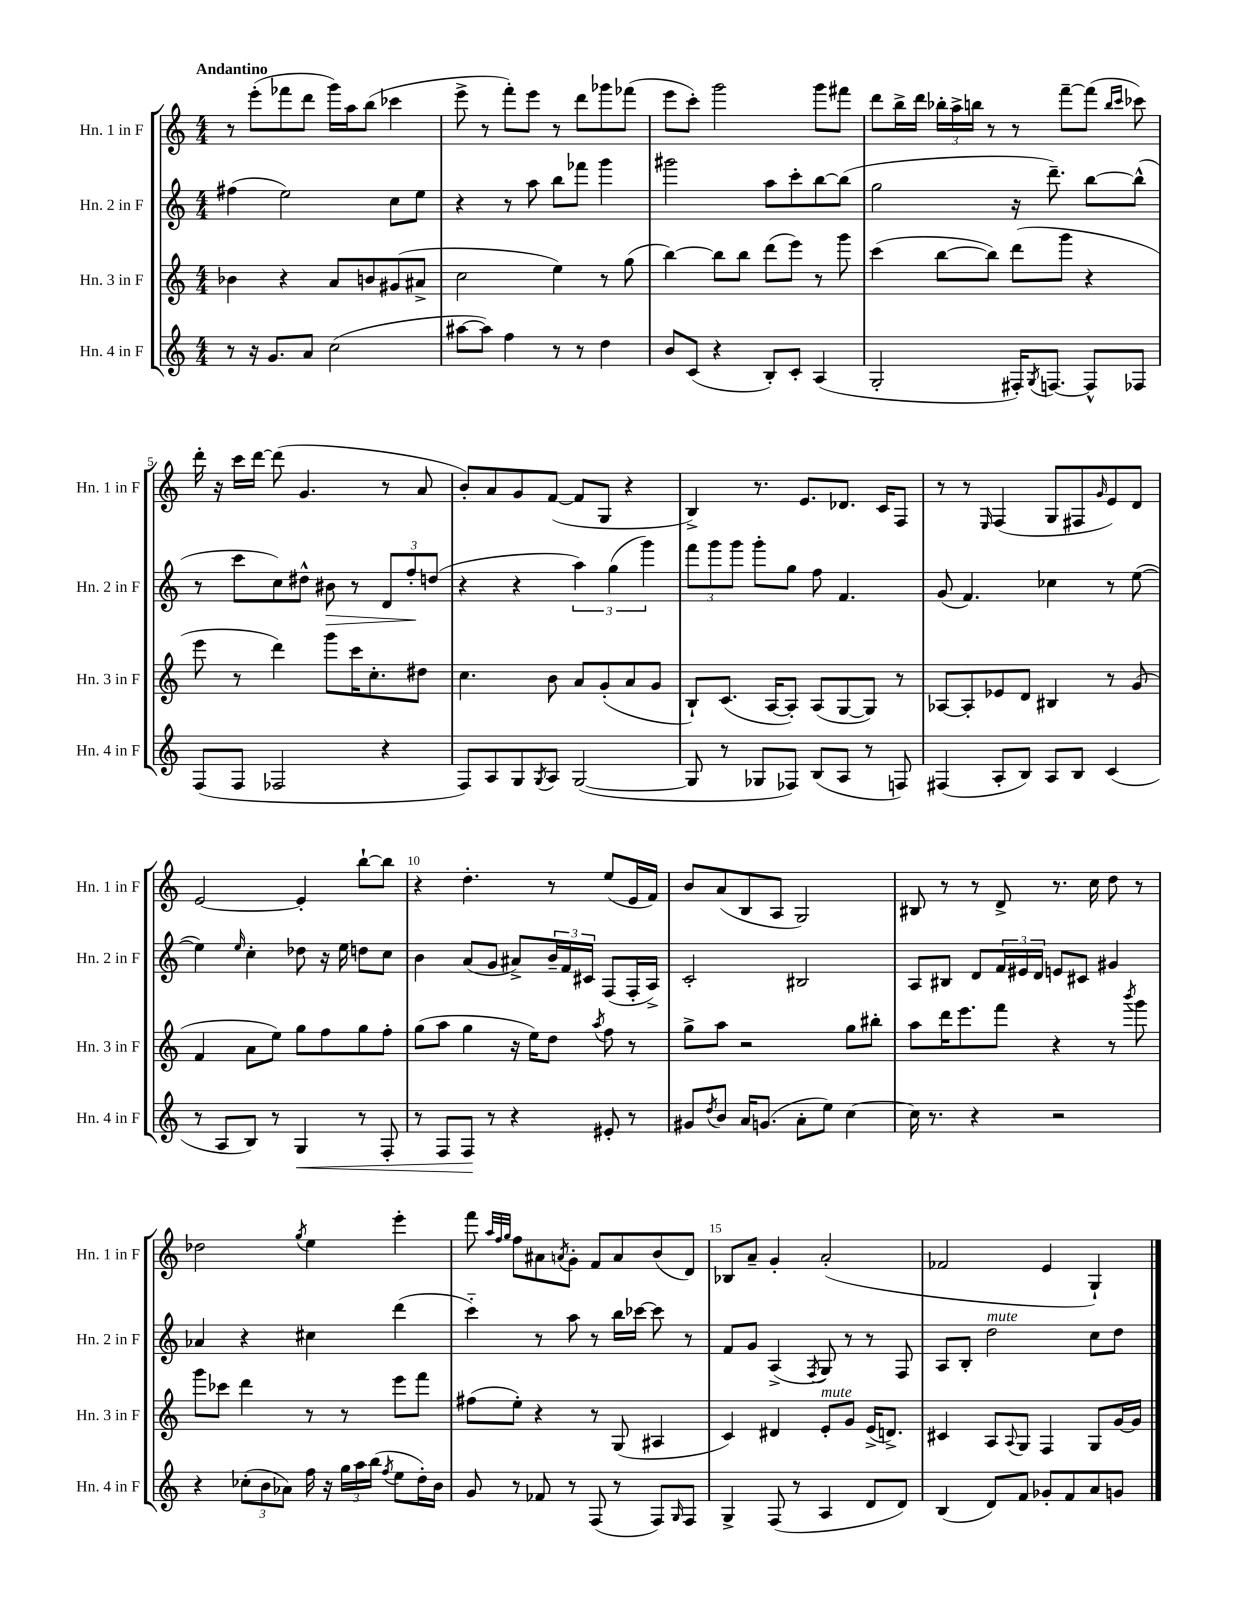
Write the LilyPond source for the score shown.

<<
\new StaffGroup <<
\new Staff = "s0" \with { instrumentName = "Hn. 1 in F" shortInstrumentName = "Hn. 1 in F" } {
    \clef treble \key c \major \numericTimeSignature \time 4/4 \tempo "Andantino"
    r8 e'''8-.( fes'''8 d'''8 g'''16) a''16 b''8( ces'''4 |
    e'''8-> r8 f'''8-.) e'''8 r8 d'''8 ges'''8 fes'''8( |
    e'''8 c'''8-.) g'''2 g'''8 fis'''8 |
    d'''8 b''16-> d'''16 \tuplet 3/2 { bes''16-. a''16-> b''16 } r8 r8 f'''8~-- f'''8( \grace { b''16 c'''16 } ces'''8) |
    d'''16-. r16 c'''16 d'''16~ d'''8( g'4. r8 a'8 |
    b'8-.) a'8 g'8 f'8~( f'8 g8 r4 |
    b4->) r8. e'8. des'8. c'16 f8 |
    r8 r8 \grace { e16 } f4( g8 fis8 \grace { g'16 } e'8) d'8 |
    e'2~ e'4-. b''8~-! b''8 |
    r4 d''4.-. r8 e''8( e'16 f'16) |
    b'8 a'8( b8 a8 g2) |
    bis8 r8 r8 d'8-> r8. c''16 d''8 r8 |
    des''2 \acciaccatura { g''8 } e''4 e'''4-. |
    f'''8 \grace { a''32 f''32 g''32 } f''8 ais'8 \acciaccatura { a'8 } g'8-. f'8 a'8 b'8( d'8) |
    bes8 a'8-- g'4-. a'2-.( |
    fes'2 e'4 g4-!) \bar "|." |
}
\new Staff = "s1" \with { instrumentName = "Hn. 2 in F" shortInstrumentName = "Hn. 2 in F" } {
    \clef treble \key c \major \numericTimeSignature \time 4/4
    fis''4( e''2) c''8 e''8 |
    r4 r8 a''8 b''8 fes'''8 g'''4 |
    gis'''2 a''8 c'''8-. b''8~ b''8( |
    g''2 r16 d'''8.--) b''8~ b''8-^( |
    r8 c'''8 c''8) dis''8-^ bis'8\> r8 \tuplet 3/2 { d'8 f''8-.\! d''8( } |
    r4 r4 \tuplet 3/2 { a''4) g''4( g'''4) } |
    \tuplet 3/2 { f'''8 g'''8 g'''8 } g'''8-. g''8 f''8 f'4. |
    g'8( f'4.) ces''4 r8 e''8~( |
    e''4) \grace { e''16 } c''4-. des''8 r16 e''16 d''8 c''8 |
    b'4 a'8( g'8 ais'8->) \tuplet 3/2 { b'16-- f'16 cis'16 } f8( f16-. a16->) |
    c'2-. bis2 |
    a8 bis8 d'8 \tuplet 3/2 { f'16 eis'16 d'16 } e'8 cis'8 gis'4 |
    aes'4 r4 cis''4 d'''4( |
    c'''4-_) r8 a''8 r8 b''16 ces'''16~ ces'''8 r8 |
    f'8 g'8 a4->( \acciaccatura { f8 } g8) r8 r8 f8 |
    a8 b8-. d''2^\markup { \italic "mute" } c''8 d''8 \bar "|." |
}
\new Staff = "s2" \with { instrumentName = "Hn. 3 in F" shortInstrumentName = "Hn. 3 in F" } {
    \clef treble \key c \major \numericTimeSignature \time 4/4
    bes'4 r4 a'8 b'8 gis'8( ais'8-> |
    c''2 e''4) r8 g''8( |
    b''4~) b''8 b''8 d'''8( e'''8) r8 g'''8 |
    c'''4( b''8~ b''8) d'''8( g'''8 r4 |
    e'''8 r8 d'''4) g'''8 c'''16 c''8.-. dis''8 |
    c''4. b'8 a'8 g'8-.( a'8 g'8 |
    b8-!) c'8.( a16~ a8-.) a8( g8~ g8) r8 |
    aes8~ aes8-. ees'8 d'8 bis4 r8 g'8( |
    f'4 a'8 e''8) g''8 f''8 g''8 f''8-. |
    g''8( a''8 g''4 r16 e''16) d''8 \acciaccatura { a''8 } f''8 r8 |
    g''8-> a''8 r2 g''8 bis''8-. |
    a''8 d'''16 e'''8. f'''8 r4 r8 \acciaccatura { b'''8 } g'''8 |
    g'''8 ces'''8 d'''4 r8 r8 e'''8 f'''8 |
    fis''8( e''8-.) r4 r8 g8( ais4 |
    c'4) dis'4 e'8-.^\markup { \italic "mute" } g'8 e'16->( d'8.->) |
    cis'4 a8 \appoggiatura { a8 } g8 f4 g8 g'16~ g'16 \bar "|." |
}
\new Staff = "s3" \with { instrumentName = "Hn. 4 in F" shortInstrumentName = "Hn. 4 in F" } {
    \clef treble \key c \major \numericTimeSignature \time 4/4
    r8 r16 g'8. a'8 c''2( |
    ais''8~ ais''8) f''4 r8 r8 d''4 |
    b'8 c'8( r4 b8-.) c'8-. a4( |
    g2-. fis16-.) \acciaccatura { g8 } f8.~ f8-^ fes8 |
    f8( f8 fes2 r4 |
    f8) a8 g8 \acciaccatura { g8 } a8 g2~( |
    g8 r8 ges8 fes8) b8( a8 r8 f8) |
    fis4( a8-. b8) a8 b8 c'4( |
    r8 a8 b8) r8 g4\< r8 f8-. |
    r8 f8 f8\! r8 r4 eis'8-. r8 |
    gis'8 \acciaccatura { d''8 } b'8 a'16 g'8.( a'8-. e''8) c''4~ |
    c''16 r8. r4 r2 |
    r4 \tuplet 3/2 { ces''8-.( b'8 aes'8) } f''16 r16 \tuplet 3/2 { g''16 a''16 b''16( } \acciaccatura { f''8 } e''8 d''16-.) b'16 |
    g'8 r8 fes'8 r8 f8( r8 f8) \grace { g16 } f8 |
    g4-> f8( r8 a4 d'8 d'8) |
    b4( d'8) f'8 ges'8-. f'8 a'8 g'8 \bar "|." |
}
>>
>>
\layout { \context { \Score \override BarNumber.break-visibility = ##(#f #t #t) barNumberVisibility = #(every-nth-bar-number-visible 5) } }
